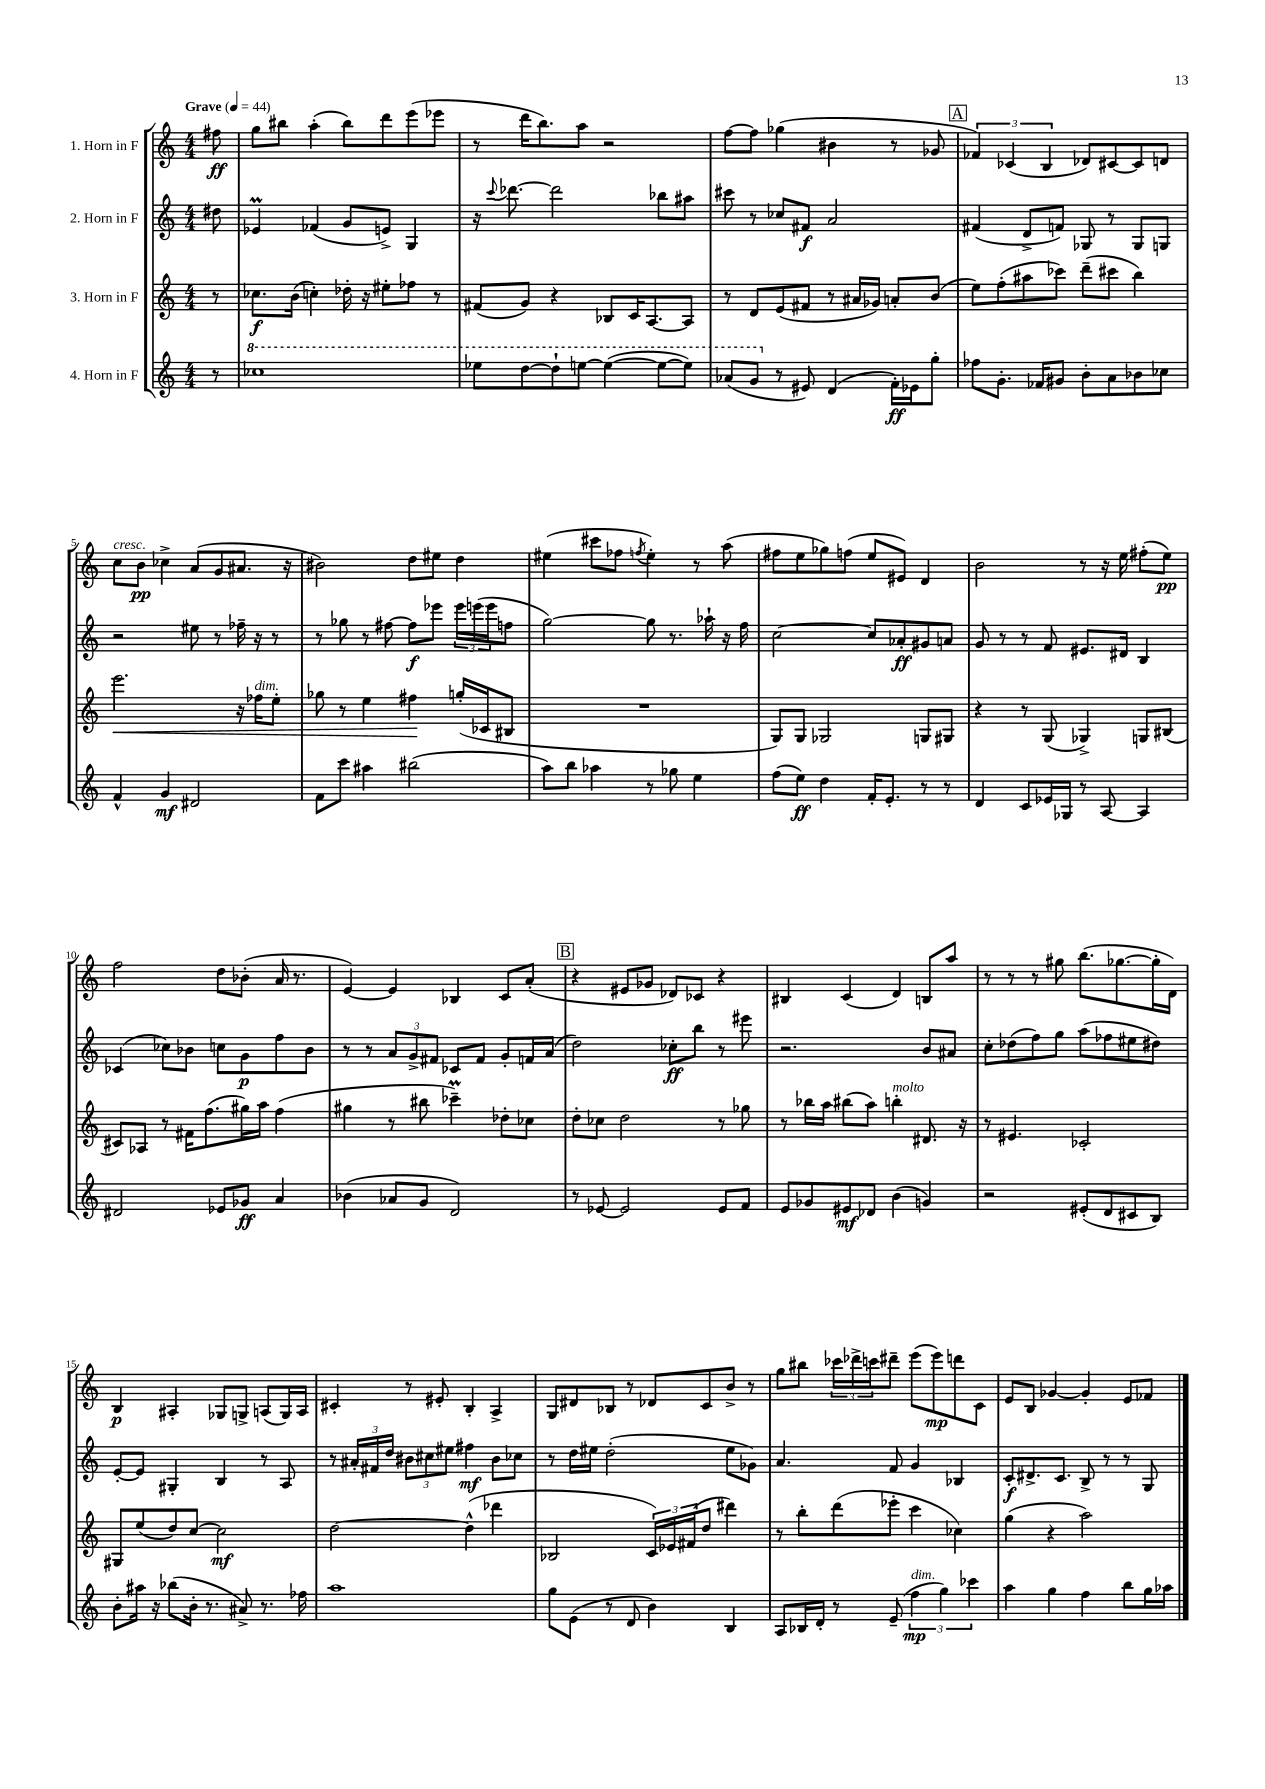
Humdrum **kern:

**kern	**kern	**kern	**kern
*staff4	*staff3	*staff2	*staff1
*clefG2	*clefG2	*clefG2	*clefG2
*k[]	*k[]	*k[]	*k[]
*M4/4	*M4/4	*M4/4	*M4/4
*MM44	*MM44	*MM44	*MM44
8r	8r	8dd#	8ff#
=	=	=	=
1ccc-	8.cc-	4e-	8gg
.	.	.	8bb#
.	(16b	.	.
.	4cc')	(4f-	(4aa'
.	16dd-'	8g	8bb#)
.	16r	.	.
.	8ee#'	8e^)	8ddd
.	8ff-	4G	(8eee
.	8r	.	8eee-
=	=	=	=
8eee-	(8f#	16r	8r
.	.	8qqccc	.
.	.	[8.ddd-	.
[8ddd	8g)	.	16ddd
.	.	.	8.bb)
8ddd`]	4r	2ddd-]	.
[8eee	.	.	8aa
(4eee_	8B-	.	2r
.	16c	.	.
.	[8.A	.	.
8eee_	.	8bb-	.
8eee])	8A]	8aa#	.
=	=	=	=
(8aa-	8r	8ccc#	[8ff
8gg	8d	8r	8ff]
8r	(8e	8cc-	(4gg-
8e#)	8f#	8f#	.
(4d	8r	2a	4b#
.	16a#	.	.
.	16g-)	.	.
16f')	8a'	.	8r
16e-	.	.	.
8gg'	(8b	.	8g-
=	=	=	=
8ff-	8ee)	(4f#	6f-)
8.g'	(8ff'	.	.
.	.	.	(6c-
.	8aa#	8d^	.
16f-	.	.	.
.	.	.	6B
8g#	8ccc-)	8f)	.
8b'	(8ddd~	8G-	8d-)
8a	8ccc#	8r	[8c#
8b-	4bb)	8G-	8c#]
8cc-	.	8G	8d
=	=	=	=
4f^^	2.eee	2r	8cc
.	.	.	8b
4g	.	.	4cc-^
2d#	.	8ee#	(8a
.	.	8r	8g
.	16r	16ff-~	8.a#
.	16ff-	16r	.
.	8ee'	8r	.
.	.	.	16r
=	=	=	=
8f	8gg-	8r	2b#)
8ccc	8r	8gg-	.
4aa#	4ee	8r	.
.	.	[8ff#	.
(2bb#	4ff#	8ff#]	8dd
.	.	8eee-	8ee#
.	(16gg'	24eee-	4dd
.	.	(24eee	.
.	16c-	.	.
.	.	24eee	.
.	8B#	8ff	.
=	=	=	=
8aa)	1r	[2gg)	(4ee#
8bb	.	.	.
4aa-	.	.	8ccc#
.	.	.	8ff-
.	.	.	8qff
8r	.	8gg]	4ee#')
8gg-	.	8.r	.
4ee	.	.	8r
.	.	16aa-`	.
.	.	16r	(8aa
.	.	16ff	.
=	=	=	=
(8ff	8G)	[2cc	8ff#
8ee)	8G	.	8ee
4dd	2G-	.	8gg-)
.	.	.	(8ff
16f'	.	8cc]	8ee
8.e'	.	.	.
.	.	8a-'	8e#)
8r	8G	8g#	4d
8r	8G#	8a	.
=	=	=	=
4d	4r	8g	2b
.	.	8r	.
8c	8r	8r	.
16e-	(8G	8f	.
16G-	.	.	.
8r	4G-^)	8.e#	8r
[8A	.	.	16r
.	.	16d#	16ee
4A]	8G	4B	(8ff#'
.	(8B#	.	8ee)
=	=	=	=
2d#	8c#)	(4c-	2ff
.	8A-	.	.
.	8r	8cc-)	.
.	16f#	8b-	.
.	(8.ff	.	.
8e-	.	8cc	8dd
8g-	16gg#)	8g	(8b-'
.	16aa	.	.
4a	(4ff	8ff	16a
.	.	.	8.r
.	.	8b-	.
=	=	=	=
(4b-	4gg#	8r	[4e)
.	.	8r	.
8a-	8r	12a	4e]
.	.	12g^	.
8g	8bb#	.	.
.	.	12f#	.
2d)	4ccc-~)	8c-	4B-
.	.	8f#	.
.	8dd-'	8g'	8c
.	8cc-	16f	(8a'
.	.	(16a	.
=	=	=	=
8r	8dd'	2dd)	4r
[8e-	8cc-	.	.
2e-]	2dd	.	8e#
.	.	.	8g-
.	.	8cc-'	8d-)
.	.	8bb	8c-
8e-	8r	8r	4r
8f	8gg-	8eee#	.
=	=	=	=
8e	8r	2.r	4B#
8g-	16bb-	.	.
.	16aa	.	.
8e#	(8bb#	.	(4c
8d-	8aa)	.	.
(4b	4bb'	.	4d)
4g)	8.d#	8b	8B
.	.	8a#	8aa
.	16r	.	.
=	=	=	=
2r	8r	8cc'	8r
.	4.e#	(8dd-	8r
.	.	8ff)	8r
.	.	8gg	8gg#
(8e#'	2c-'	(8aa	(8.bb
8d	.	8ff-	.
.	.	.	[8.gg-
8c#	.	8ee#	.
8B)	.	8dd#)	16gg-']
.	.	.	16d)
=	=	=	=
8b'	8G#	[8e'	4B
16aa#	(8ee	8e]	.
16r	.	.	.
(8bb-	8dd)	4G#'	4A#'
16b'	[8cc	.	.
8.r	.	.	.
.	2cc]	4B	8G-
8a#^)	.	.	8G^
8.r	.	8r	(8A
.	.	8A	16G)
16ff-	.	.	16A
=	=	=	=
1aa	[2dd	8r	4c#'
.	.	24a#'	.
.	.	24f#	.
.	.	24dd	.
.	.	12b#	8r
.	.	12cc#	.
.	.	.	8e#'
.	.	12ee#	.
.	(4dd^^]	4ff#	4B'
.	4ddd-	8b#	4A^
.	.	8cc-	.
=	=	=	=
8gg	2B-	8r	8G
(8e	.	16dd	8d#
.	.	16ee#	.
8r	.	(2dd'	8B-
8d	.	.	8r
4b)	24c)	.	8d-
.	24e-	.	.
.	(24f#	.	.
.	8dd	.	8c
4B	4ddd#)	8ee#	8b^
.	.	8g-)	8r
=	=	=	=
8A	8r	4.a	8gg
16B-	8bb'	.	8bb#
16d'	.	.	.
8r	(8ddd	.	24ccc-
.	.	.	24ddd-^
.	.	.	24ccc
(8e~	8eee-'	8f	8ddd#~
6ff	4ccc	4g	(8eee
.	.	.	8eee)
6gg)	.	.	.
.	4cc-)	4B-	8ddd
6ccc-	.	.	.
.	.	.	8c
=	=	=	=
4aa	(4gg	8c'	8e
.	.	8.d#^	8B
4gg	4r	.	[4g-
.	.	8.c	.
4ff	2aa)	8B^	4g-']
.	.	8r	.
8bb	.	8r	8e
16gg	.	8G	8f-
16aa-	.	.	.
==	==	==	==
*-	*-	*-	*-
